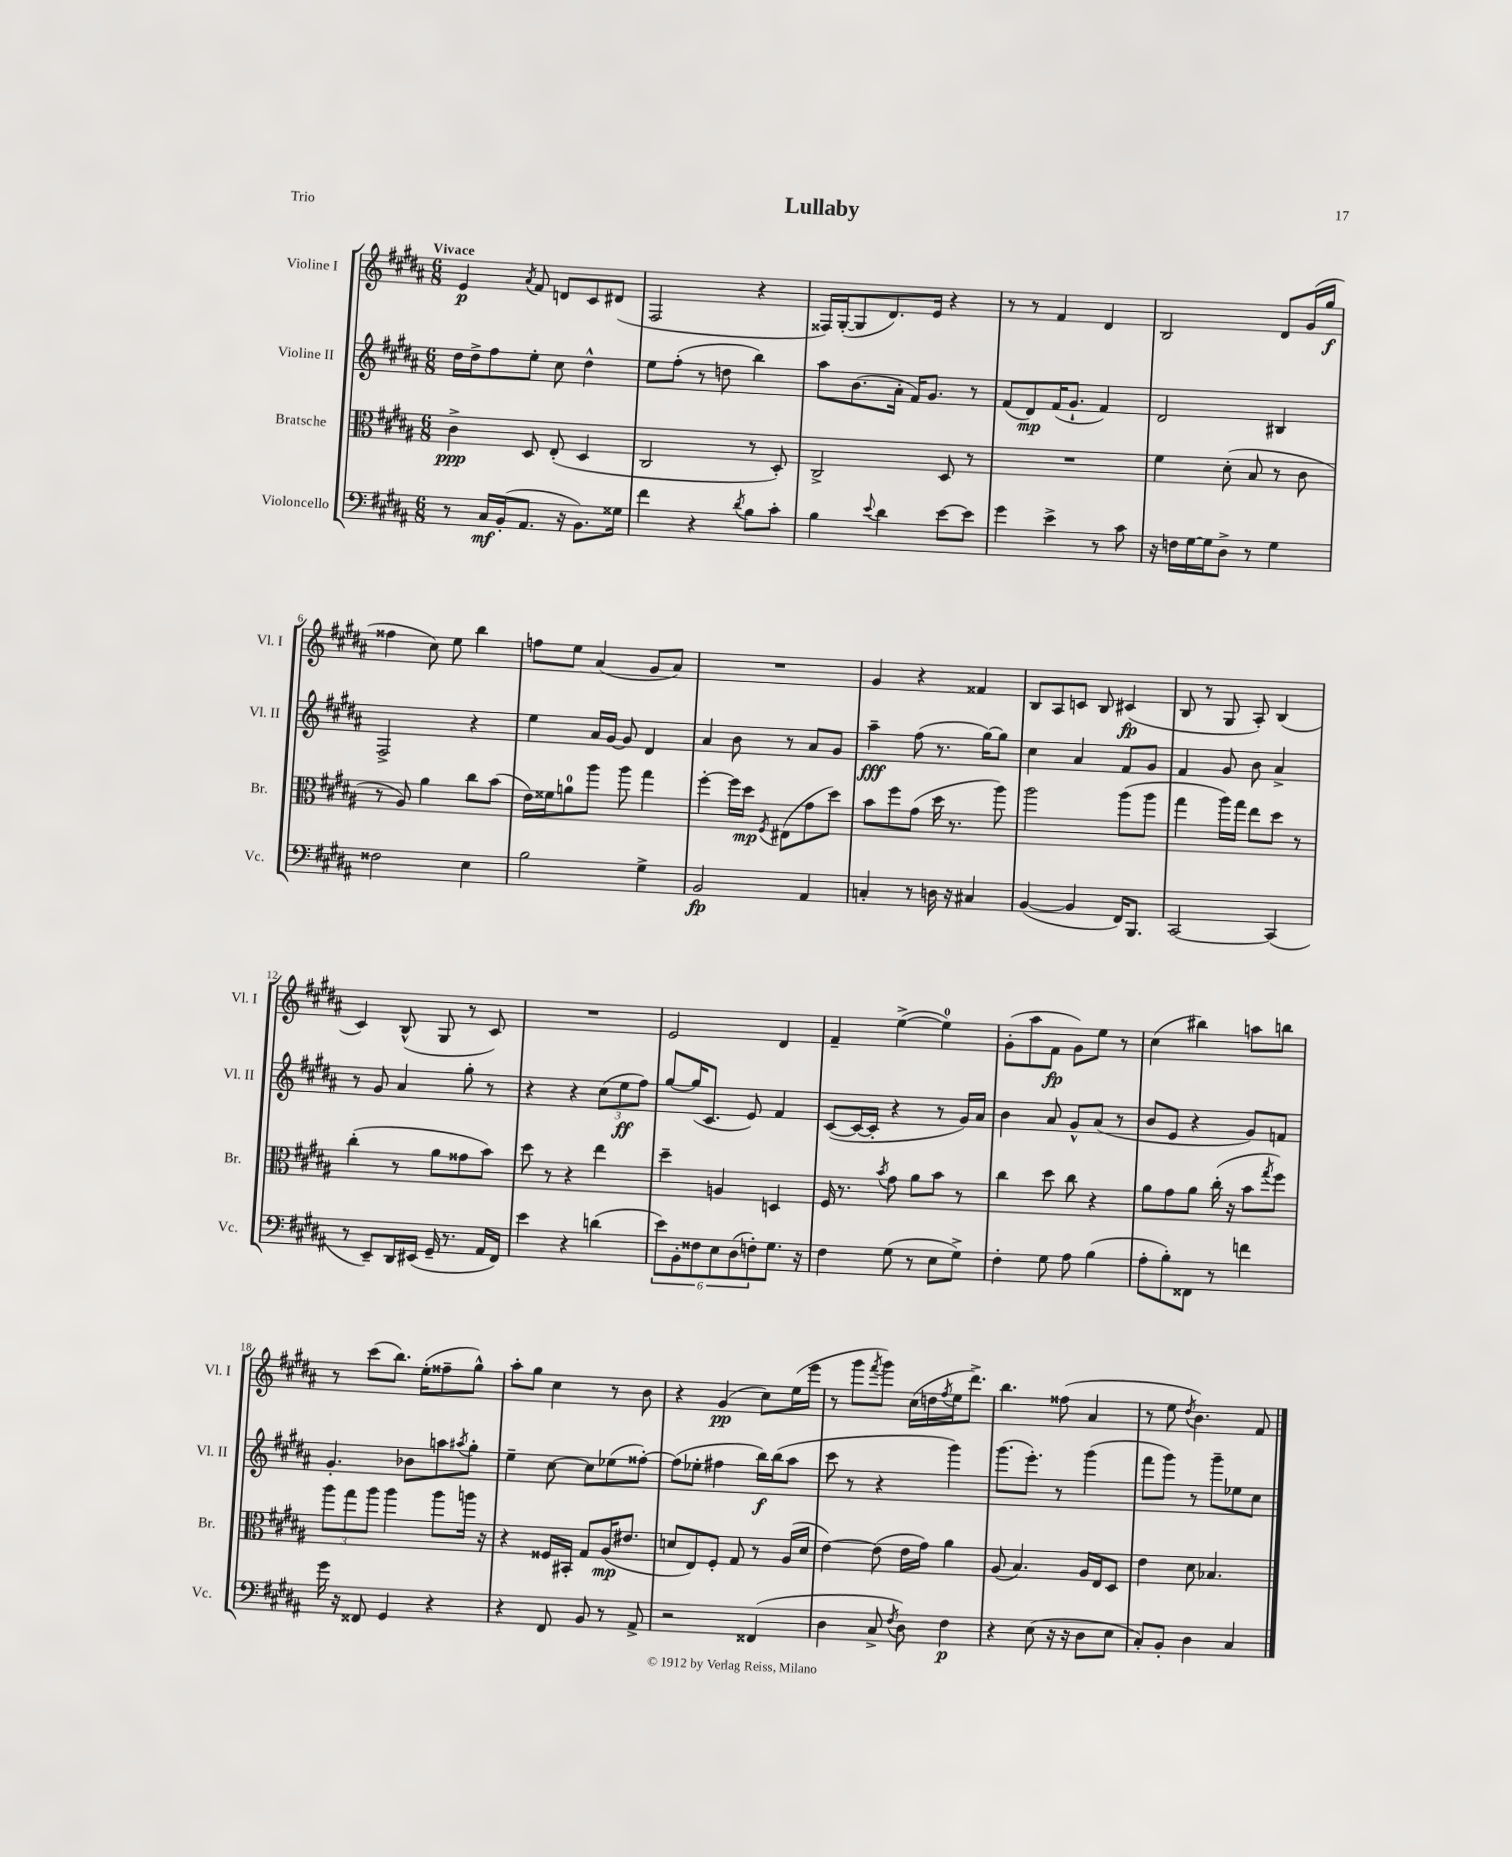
\header { title = "Lullaby" piece = "Trio" }
<<
\new StaffGroup <<
\new Staff = "s0" \with { instrumentName = "Violine I" shortInstrumentName = "Vl. I" } {
    \clef treble \key b \major \numericTimeSignature \time 6/8 \tempo "Vivace"
    e'4\p \acciaccatura { ais'8 } fis'8 d'8 cis'8 dis'8( |
    fis2 r4 |
    fisis16) gis16~-.( gis8 dis'8.) e'16 r4 |
    r8 r8 fis'4 dis'4 |
    b2 dis'8 gis'16( gis''16\f |
    fisis''4 cis''8) e''8 b''4 |
    f''8 e''8 ais'4( gis'8 ais'8) |
    R2. |
    gis'4 r4 fisis'4 |
    b8 ais8 c'8 b8 cis'4\fp( |
    b8 r8 gis8 ais8-.) b4( |
    cis'4) b8-^( gis8 r8 cis'8) |
    R2. |
    e'2 dis'4 |
    fis'4-- e''4~->( e''4-0) |
    gis'8-.( ais''8 fis'8\fp gis'8) e''8 r8 |
    cis''4( bis''4) a''8 b''8 |
    r8 cis'''8( b''8.) e''16-.( fisis''8-- gis''8-^) |
    ais''8-. gis''8 cis''4 r8 b'8 |
    r4 gis'4\pp( cis''8) e''16( e'''16 |
    r8 gis'''8 \acciaccatura { fis'''8 } gis'''8) cis''16( d''16 \acciaccatura { fis''8 } e''16 dis'''8.->) |
    b''4. fisis''8( ais'4 |
    r8 e''8 \acciaccatura { dis''8 } b'4.) fis'8 \bar "|." |
}
\new Staff = "s1" \with { instrumentName = "Violine II" shortInstrumentName = "Vl. II" } {
    \clef treble \key b \major \numericTimeSignature \time 6/8
    dis''16 dis''16-> fis''8 e''8-. cis''8 dis''4-^ |
    e''8 fis''8-.( r8 d''8 b''4) |
    ais''8 b'8.( ais'16-. fis'16) gis'8. r8 |
    fis'8( dis'8\mp) fis'16( gis'8.-! fis'4) |
    dis'2 bis4 |
    fis2-> r4 |
    e''4 ais'16 gis'16~ gis'8 dis'4 |
    ais'4 b'8 r8 ais'8 gis'8 |
    ais''4--\fff fis''8( r8. gis''16~) gis''8 |
    cis''4 ais'4 fis'8 gis'8 |
    fis'4 gis'8 b'8 ais'4-> |
    r8 gis'8 ais'4 gis''8-. r8 |
    r4 r4 \tuplet 3/2 { cis''8( e''8\ff fis''8) } |
    gis''8~ gis''16( cis'8. e'8) fis'4 |
    cis'8~( cis'16~ cis'16-. r4 r8 gis'16) ais'16 |
    b'4 ais'8 gis'8-^ ais'8( r8 |
    b'8 e'8 r4 gis'8) f'8 |
    gis'4.-. bes'8 a''8 \acciaccatura { ais''8 } gis''8-. |
    e''4-- cis''8~ cis''8 ees''8( fisis''8~-.) |
    fisis''8( ees''8-. fis''4 b''16\f) b''16( ais''8 |
    cis'''8 r8 r4 gis'''4) |
    gis'''8.( e'''8.-.) r8 gis'''4( |
    fis'''8 gis'''8) r8 gis'''8-- ees''8 cis''8 \bar "|." |
}
\new Staff = "s2" \with { instrumentName = "Bratsche" shortInstrumentName = "Br." } {
    \clef alto \key b \major \numericTimeSignature \time 6/8
    cis'4->\ppp dis8 e8-.( dis4 |
    cis2 r8 dis8-.) |
    cis2-> dis8 r8 |
    R2. |
    fis'4 dis'8-.( b8 r8 cis'8 |
    r8 ais8) ais'4 cis''8 b'8( |
    e'16) fisis'16 a'8-0 ais''8 ais''8 gis''4 |
    fis''4~-. fis''16 dis''16\mp \acciaccatura { fis8 } eis8( gis'8 dis''8) |
    b'8 fis''8 gis'8( dis''16 r8. ais''8) |
    ais''2 ais''8( ais''8 |
    gis''4 ais''16) gis''16 e''8 dis''8 r8 |
    cis''4-.( r8 ais'8 gisis'8 b'8) |
    dis''8 r8 r4 e''4 |
    dis''4-- a4 d4 |
    fis16 r8. \acciaccatura { b'8 } gis'8 ais'8 b'8 r8 |
    cis''4 dis''8 cis''8 r4 |
    ais'8 gis'8 ais'8 cis''16-.( r16 b'8 \acciaccatura { gis''8 } fis''8) |
    \tuplet 3/2 { ais''8 gis''8 ais''8 } ais''4 ais''8 a''16 r16 |
    r4 fisis16 bis,16-. gis8 ais16\mp( eis'8. |
    d'8 e8) fis8-. gis8 r8 ais16( d'16 |
    e'4~) e'8( e'16 gis'16) ais'4 |
    ais8( b4.) ais16 e16 dis8 |
    e'4 dis'8 bes4. \bar "|." |
}
\new Staff = "s3" \with { instrumentName = "Violoncello" shortInstrumentName = "Vc." } {
    \clef bass \key b \major \numericTimeSignature \time 6/8
    r8 cis16\mf b,16-.( ais,8. r16 b,8.) gisis16 |
    fis'4 r4 \acciaccatura { dis'8 } b8 cis'8-. |
    b4 \appoggiatura { e'8 } dis'4 e'8~ e'8 |
    gis'4 e'4-> r8 cis'8 |
    r16 f16 gis16~ gis16 dis8-> r8 gis4 |
    fisis2 e4 |
    b2 gis4-> |
    b,2\fp ais,4 |
    c4-. r8 d16 r16 cis4 |
    b,4~( b,4 fis,16) b,,8. |
    cis,2~ cis,4( |
    r8 e,8--) dis,16 eis,16( gis,16-- r8. ais,16 fis,16) |
    e'4 r4 d'4( |
    \tuplet 6/4 { e'8) b,8-. fisis8 e8 dis8( f8-.) } gis8. r16 |
    fis4 gis8( r8 e8 gis8->) |
    fis4-. gis8 ais8 b4( |
    ais8-. b8-.) fisis,8 r8 f'4 |
    gis'16 r16 fisis,8 gis,4 r4 |
    r4 fis,8 b,8 r8 ais,8-> |
    r2 fisis,4( |
    dis4 cis8-> \acciaccatura { fis8 } dis8) fis4\p |
    r4 e8( r16 r16 dis8 e8 |
    cis8-.) b,8-. dis4 cis4 \bar "|." |
}
>>
>>
